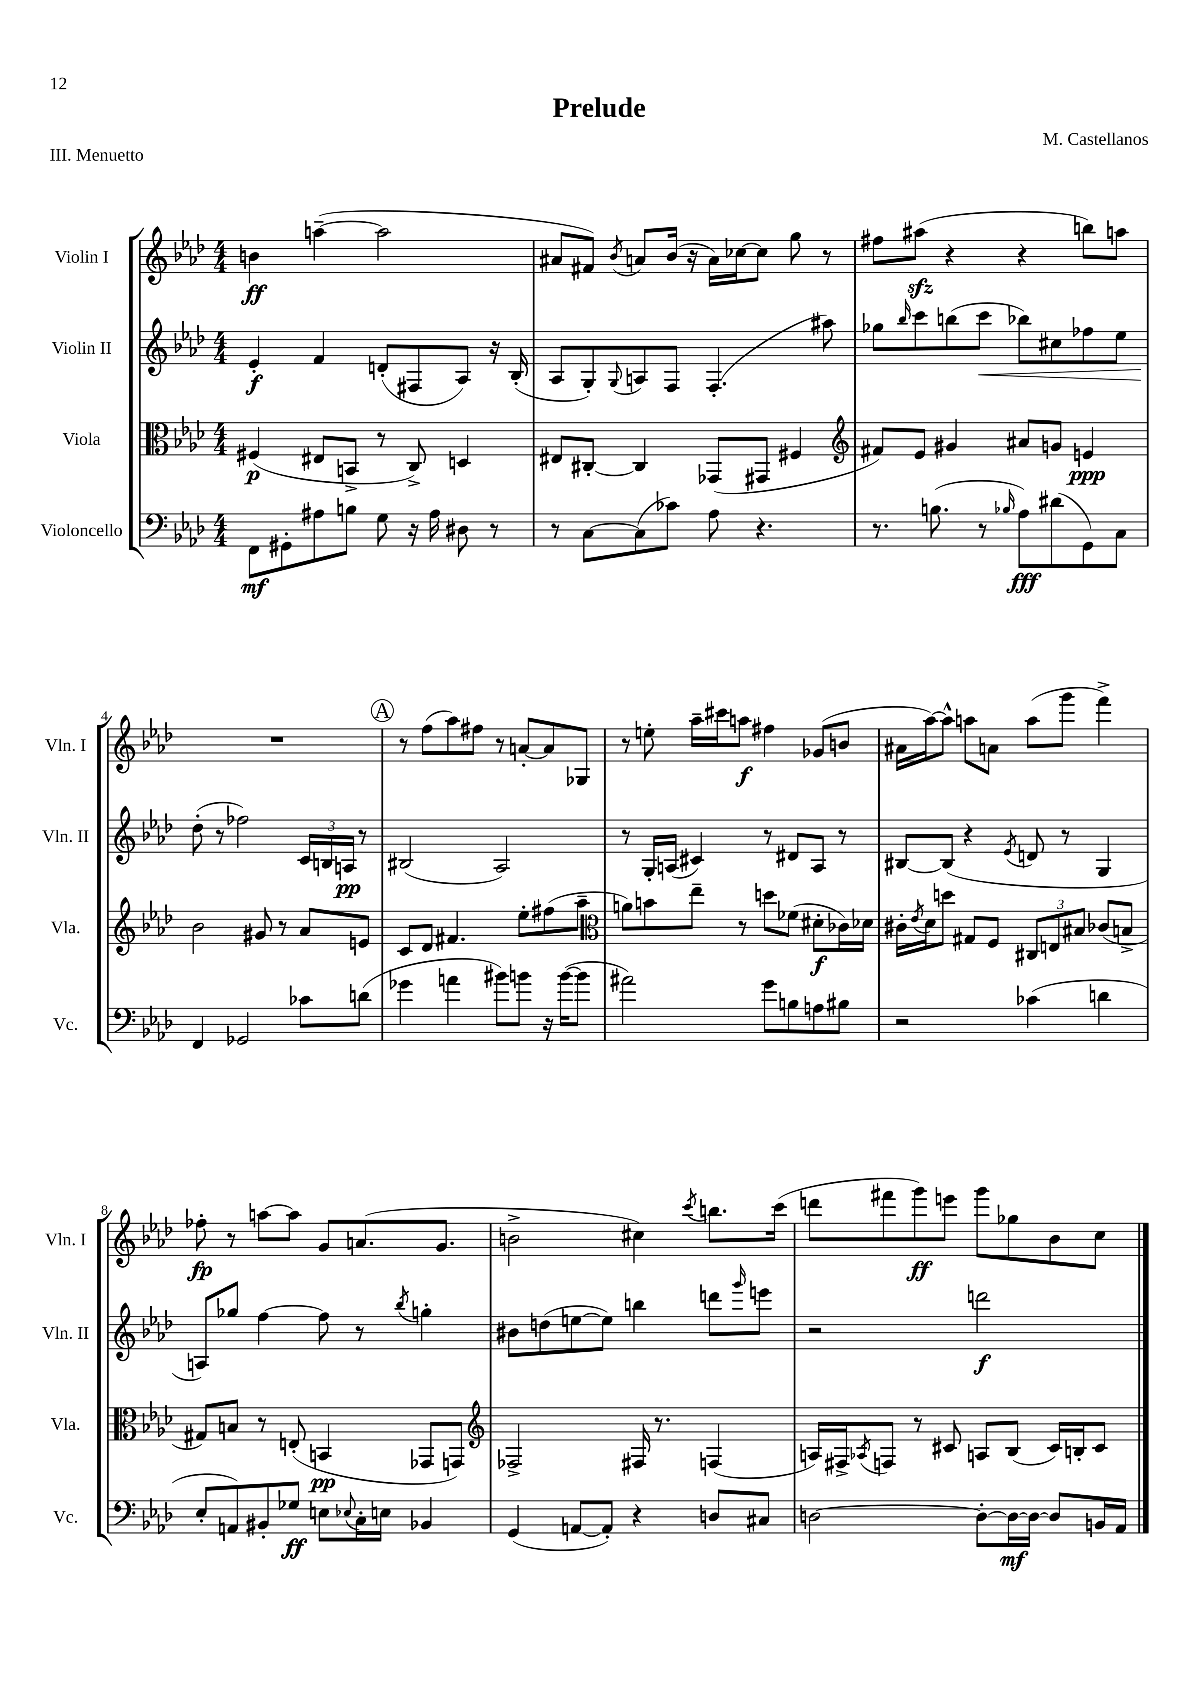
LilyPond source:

\header { title = "Prelude" composer = "M. Castellanos" piece = "III. Menuetto" }
<<
\new StaffGroup <<
\new Staff = "s0" \with { instrumentName = "Violin I" shortInstrumentName = "Vln. I" } {
    \clef treble \key aes \major \numericTimeSignature \time 4/4
    b'4\ff a''4~--( a''2 |
    ais'8 fis'8) \acciaccatura { bes'8 } a'8 bes'16( r16 a'16) ces''16~ ces''8 g''8 r8 |
    fis''8 ais''8\sfz( r4 r4 b''8) a''8 |
    R1 |
    \mark \markup { \circle "A" } r8 f''8( aes''8) fis''8 r8 a'8~-. a'8 ges8 |
    r8 e''8-. aes''16-- cis'''16 a''8\f fis''4 ges'8( b'8 |
    ais'16 aes''16~) aes''8-^ a''8 a'8 a''8( g'''8 f'''4->) |
    fes''8-.\fp r8 a''8~ a''8 g'8 a'8.( g'8. |
    b'2-> cis''4) \acciaccatura { c'''8 } b''8. c'''16( |
    d'''8 fis'''8 g'''8\ff) e'''8 g'''8 ges''8 bes'8 c''8 \bar "|." |
}
\new Staff = "s1" \with { instrumentName = "Violin II" shortInstrumentName = "Vln. II" } {
    \clef treble \key aes \major \numericTimeSignature \time 4/4
    ees'4-.\f f'4 d'8-.( fis8 aes8) r16 bes16-.( |
    aes8 g8-.) \appoggiatura { g8 } a8 f8 f4.-.( ais''8) |
    ges''8 \grace { bes''16 } c'''8 b''8( c'''8\< bes''8) cis''8 fes''8 ees''8 |
    des''8-.\!( r8 fes''2) \tuplet 3/2 { c'16 b16 a16\pp } r8 |
    \mark \markup { \circle "A" } bis2( aes2) |
    r8 g16-. a16( cis'4) r8 dis'8 a8 r8 |
    bis8~ bis8( r4 \acciaccatura { ees'8 } d'8 r8 g4 |
    a8) ges''8 f''4~ f''8 r8 \acciaccatura { bes''8 } g''4-. |
    bis'8 d''8( e''8~ e''8) b''4 d'''8 \grace { g'''16 } e'''8 |
    r2 d'''2\f \bar "|." |
}
\new Staff = "s2" \with { instrumentName = "Viola" shortInstrumentName = "Vla." } {
    \clef alto \key aes \major \numericTimeSignature \time 4/4
    fis4\p( eis8 b,8-> r8 c8->) d4 |
    eis8 cis8~-. cis4 ges,8( gis,8 fis4 |
    \clef treble fis'8) ees'8 gis'4 ais'8 g'8 e'4\ppp |
    bes'2 gis'8 r8 aes'8 e'8 |
    \mark \markup { \circle "A" } c'8 des'8 fis'4. ees''8-. fis''8( aes''8-- |
    \clef alto a'8) b'8 ees''8-- r8 d''8 fes'8( dis'8-.\f ces'16) des'16 |
    cis'16-. \acciaccatura { ees'8 } des'16 d''8 gis8 f8 \tuplet 3/2 { cis8 e8 bis8 } ces'8( b8-> |
    gis8) b8 r8 e8-.( b,4\pp ges,8 g,8) |
    \clef treble fes2-> fis16 r8. f4( |
    a16) fis16-> \acciaccatura { aes8 } f8 r8 cis'8 a8 bes8( cis'16) b16-. cis'8 \bar "|." |
}
\new Staff = "s3" \with { instrumentName = "Violoncello" shortInstrumentName = "Vc." } {
    \clef bass \key aes \major \numericTimeSignature \time 4/4
    f,8\mf gis,8-. ais8 b8 g8 r16 ais16 dis8 r8 |
    r8 c8~ c8( ces'8) aes8 r4. |
    r8. b8.( r8 \grace { bes16 } aes8\fff) dis'8( g,8) c8 |
    f,4 ges,2 ces'8 d'8( |
    \mark \markup { \circle "A" } ges'4 a'4 bis'8) b'8 r16 b'16~( b'8 |
    ais'2) g'8 b8 a8 bis8 |
    r2 ces'4( d'4 |
    ees8-. a,8) bis,8-. ges8\ff e8 \appoggiatura { ees8 } c16-. e16 bes,4 |
    g,4( a,8~ a,8-.) r4 d8 cis8 |
    d2~ d8~-. d16~\mf d16~ d8 b,16 aes,16 \bar "|." |
}
>>
>>
